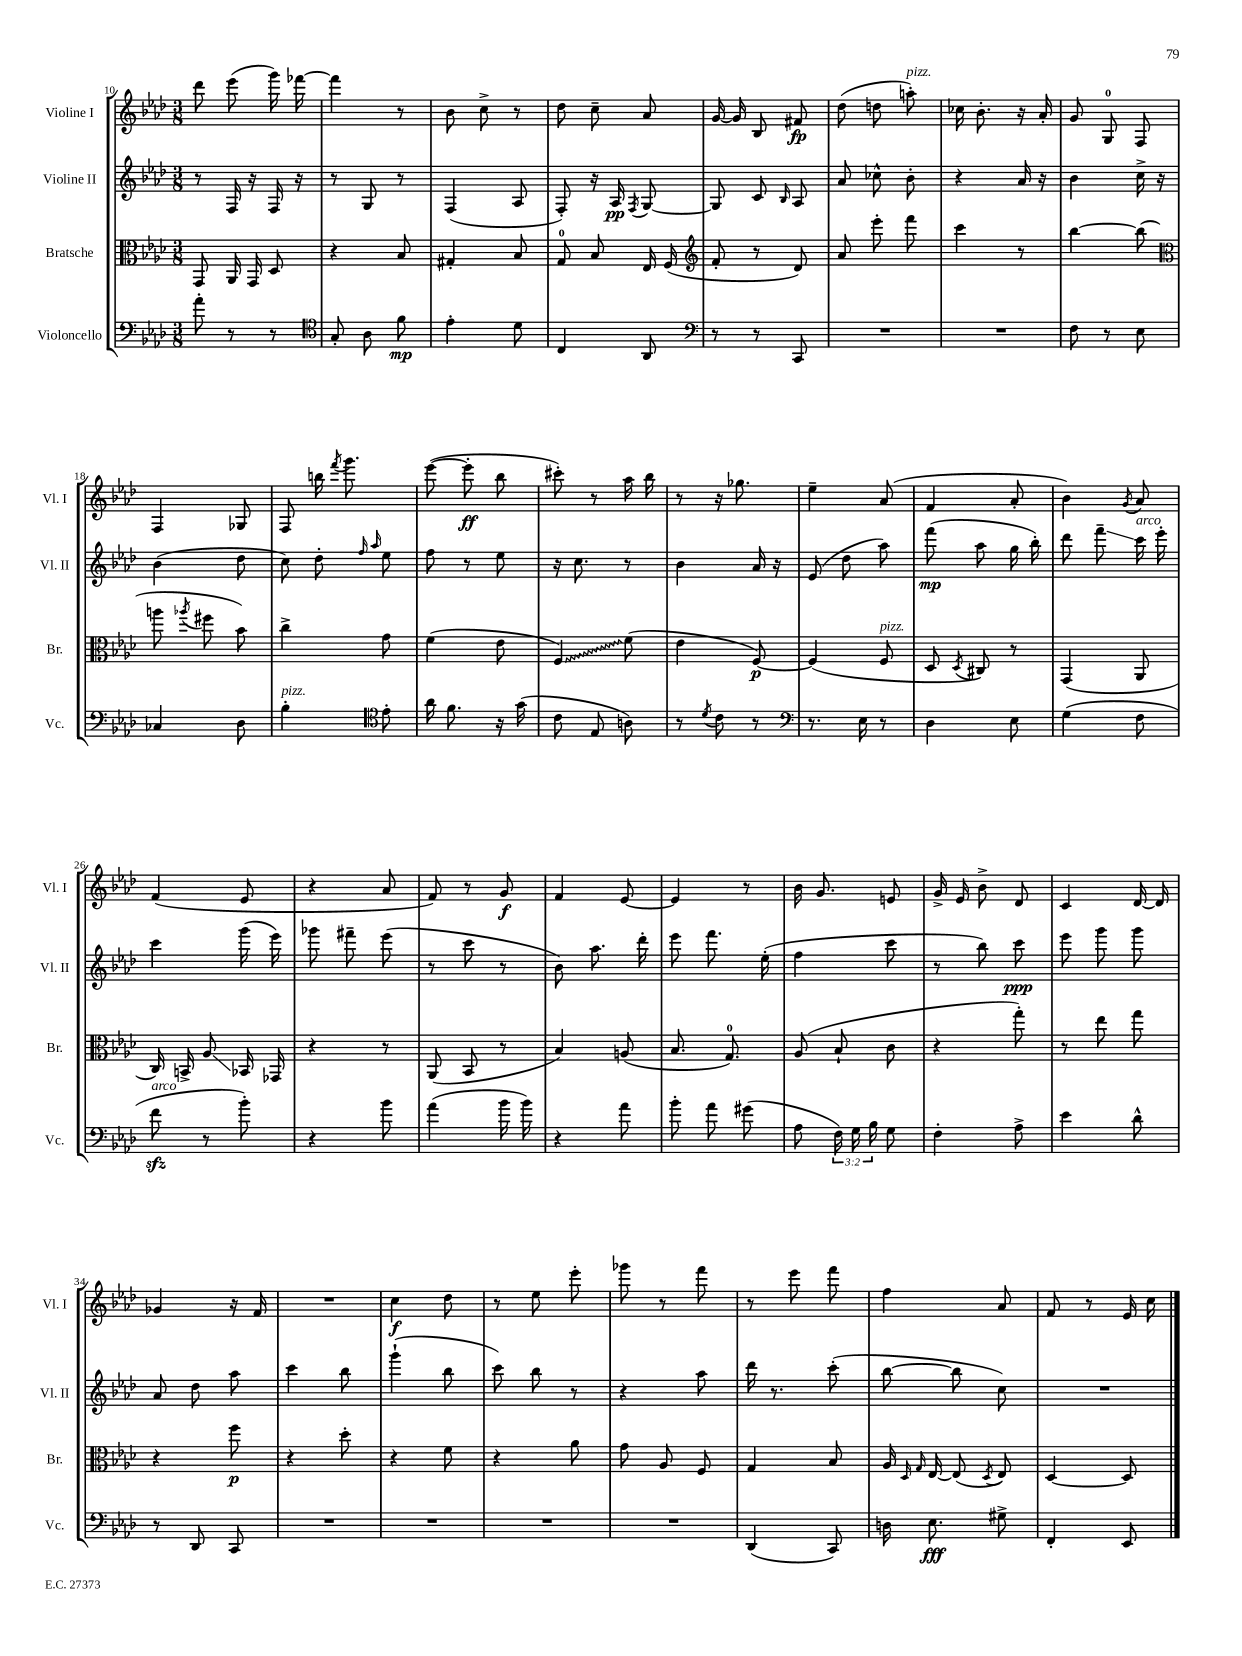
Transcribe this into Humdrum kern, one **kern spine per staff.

**kern	**kern	**kern	**kern
*staff4	*staff3	*staff2	*staff1
*clefF4	*clefC3	*clefG2	*clefG2
*k[b-e-a-d-]	*k[b-e-a-d-]	*k[b-e-a-d-]	*k[b-e-a-d-]
*M3/8	*M3/8	*M3/8	*M3/8
8a-'\	8GG/	8r	8ddd-\
8r	16AA-/	16F/	(8eee-\
.	16GG/	16r	.
8r	8D-/	16F/	16ggg\)
.	.	16r	[16fff-\
=	=	=	=
*clefC4	*	*	*
8G'/	4r	8r	4fff-\]
8A-\	.	8G/	.
8f\	8B-/	8r	8r
=	=	=	=
4e-'\	4G#'/	(4F/	8b-\
.	.	.	8cc^\
8d-\	8B-/	8A-/	8r
=	=	=	=
4C/	8G/	8F'/)	8dd-\
.	8B-/	16r	8cc~\
.	.	16A-/	.
.	.	8qF/	.
8AA-/	16E-/	[8G/	8a-/
.	(16F/	.	.
=	=	=	=
*clefF4	*clefG2	*	*
8r	8f'/	8G/]	[16g/
.	.	.	16g/]
8r	8r	8c/	8B-/
.	.	16qqB-/	.
8CC/	8d-/)	8A-/	8f#/
=	=	=	=
4.r	8a-/	8a-/	(8dd-\
.	8eee-'\	8cc-^^\	8dd\
.	8fff\	8b-'\	8aa'\)
=	=	=	=
4.r	4ccc\	4r	16cc-\
.	.	.	8.b-'\
.	8r	16a-/	16r
.	.	16r	16a-'/
=	=	=	=
8F\	[4bb-\	4b-\	8g/
8r	.	.	8G/
8E-\	(8bb-\]	16cc^\	8F/
.	.	16r	.
=	=	=	=
*	*clefC3	*	*
4C-/	8aa\	(4b-\	4F/
.	8qaa-/	.	.
.	8ff#\	.	.
8D-\	8b-\)	8dd-\	8G-/
=	=	=	=
4B-'\	4cc^\	8cc\)	8F/
.	.	8dd-'\	16bb\
.	.	.	8qfff/
.	.	.	8.ggg\
*clefC4	*	*	*
.	.	16qqff/	.
.	.	16qqaa-/	.
8e-'\	8g\	8ee-\	.
=	=	=	=
16a-\	(4f\	8ff\	([8eee-\
8.f\	.	.	.
.	.	8r	8eee-'\]
16r	8e-\	8ee-\	8bb-\
(16g\	.	.	.
=	=	=	=
8c\	4F/)	16r	8ccc#'\)
.	.	8.cc\	.
8E-/	.	.	8r
8A\)	(8f\	8r	16aa-\
.	.	.	16bb-\
=	=	=	=
8r	4e-\	4b-\	8r
8qd-/	.	.	.
8c\	.	.	16r
.	.	.	8.gg-\
8r	[8F/)	16a-/	.
.	.	16r	.
=	=	=	=
*clefF4	*	*	*
8.r	(4F/]	(8e-/	4ee-~\
.	.	8dd-\	.
16E-\	.	.	.
8r	8F/	8aa-\)	(8a-/
=	=	=	=
4D-\	8D-/	(8fff\	4f/
.	8qD-/	.	.
.	8C#/)	8aa-\	.
8E-\	8r	16gg\	8a-'/
.	.	16bb-'\)	.
=	=	=	=
(4G\	(4GG/	8ddd-\	4b-\)
.	.	8fff~\	.
.	.	.	8qg/
8F\	8AA-/	16ccc\	8a-/
.	.	16eee-'\	.
=	=	=	=
8f\	16C/)	4ccc\	(4f/
.	16BB^/	.	.
8r	8A-/	.	.
8b-'\)	16BB-/	(16ggg\	8e-/
.	16GG-/	16eee-\)	.
=	=	=	=
4r	4r	8ggg-\	4r
.	.	8fff#~\	.
8b-\	8r	(8eee-\	8a-/
=	=	=	=
(4a-\	(8AA-/	8r	8f/)
.	8BB-/	8ccc\	8r
16b-\	8r	8r	8g/
16b-\)	.	.	.
=	=	=	=
4r	4B-/)	8b-\)	4f/
.	.	8.aa-\	.
8a-\	(8A/	.	[8e-/
.	.	16ddd-'\	.
=	=	=	=
8b-'\	8.B-/	8eee-\	4e-/]
8a-\	.	8.fff\	.
.	8.G/)	.	.
(8g#\	.	.	8r
.	.	(16ee-'\	.
=	=	=	=
8A-\	(8A-/	4ff\	16b-\
.	.	.	8.g/
24F\)	8B-`/	.	.
24G\	.	.	.
24B-\	.	.	.
8G\	8c\	8ccc\	8e/
=	=	=	=
4F'\	4r	8r	16g^/
.	.	.	16e-/
.	.	8bb-\)	8b-^\
8A-^\	8gg'\)	8ccc\	8d-/
=	=	=	=
4e-\	8r	8eee-\	4c/
.	8ee-\	8ggg\	.
8d-^^\	8gg\	8ggg\	[16d-/
.	.	.	16d-/]
=	=	=	=
8r	4r	8a-/	4g-/
8DD-/	.	8dd-\	.
8CC/	8ff\	8aa-\	16r
.	.	.	16f/
=	=	=	=
4.r	4r	4ccc\	4.r
.	8dd-'\	8bb-\	.
=	=	=	=
4.r	4r	(4ggg`\	4cc\
.	8f\	8bb-\	8dd-\
=	=	=	=
4.r	4r	8ccc\)	8r
.	.	8bb-\	8ee-\
.	8a-\	8r	8eee-'\
=	=	=	=
4.r	8g\	4r	8ggg-\
.	8A-/	.	8r
.	8F/	8aa-\	8fff\
=	=	=	=
(4DD-/	4G/	16ddd-\	8r
.	.	8.r	.
.	.	.	8eee-\
8CC/)	8B-/	(8ccc'\	8fff\
=	=	=	=
16D\	16A-/	[8bb-\	4ff\
.	16qqD-/	.	.
.	16qqG/	.	.
8.E-\	[16E-/	.	.
.	(8E-/]	8bb-\]	.
.	8qD-/	.	.
8G#^\	8E-/)	8cc\)	8a-/
=	=	=	=
4FF'/	[4D-/	4.r	8f/
.	.	.	8r
8EE-/	8D-/]	.	16e-/
.	.	.	16cc\
==	==	==	==
*-	*-	*-	*-
